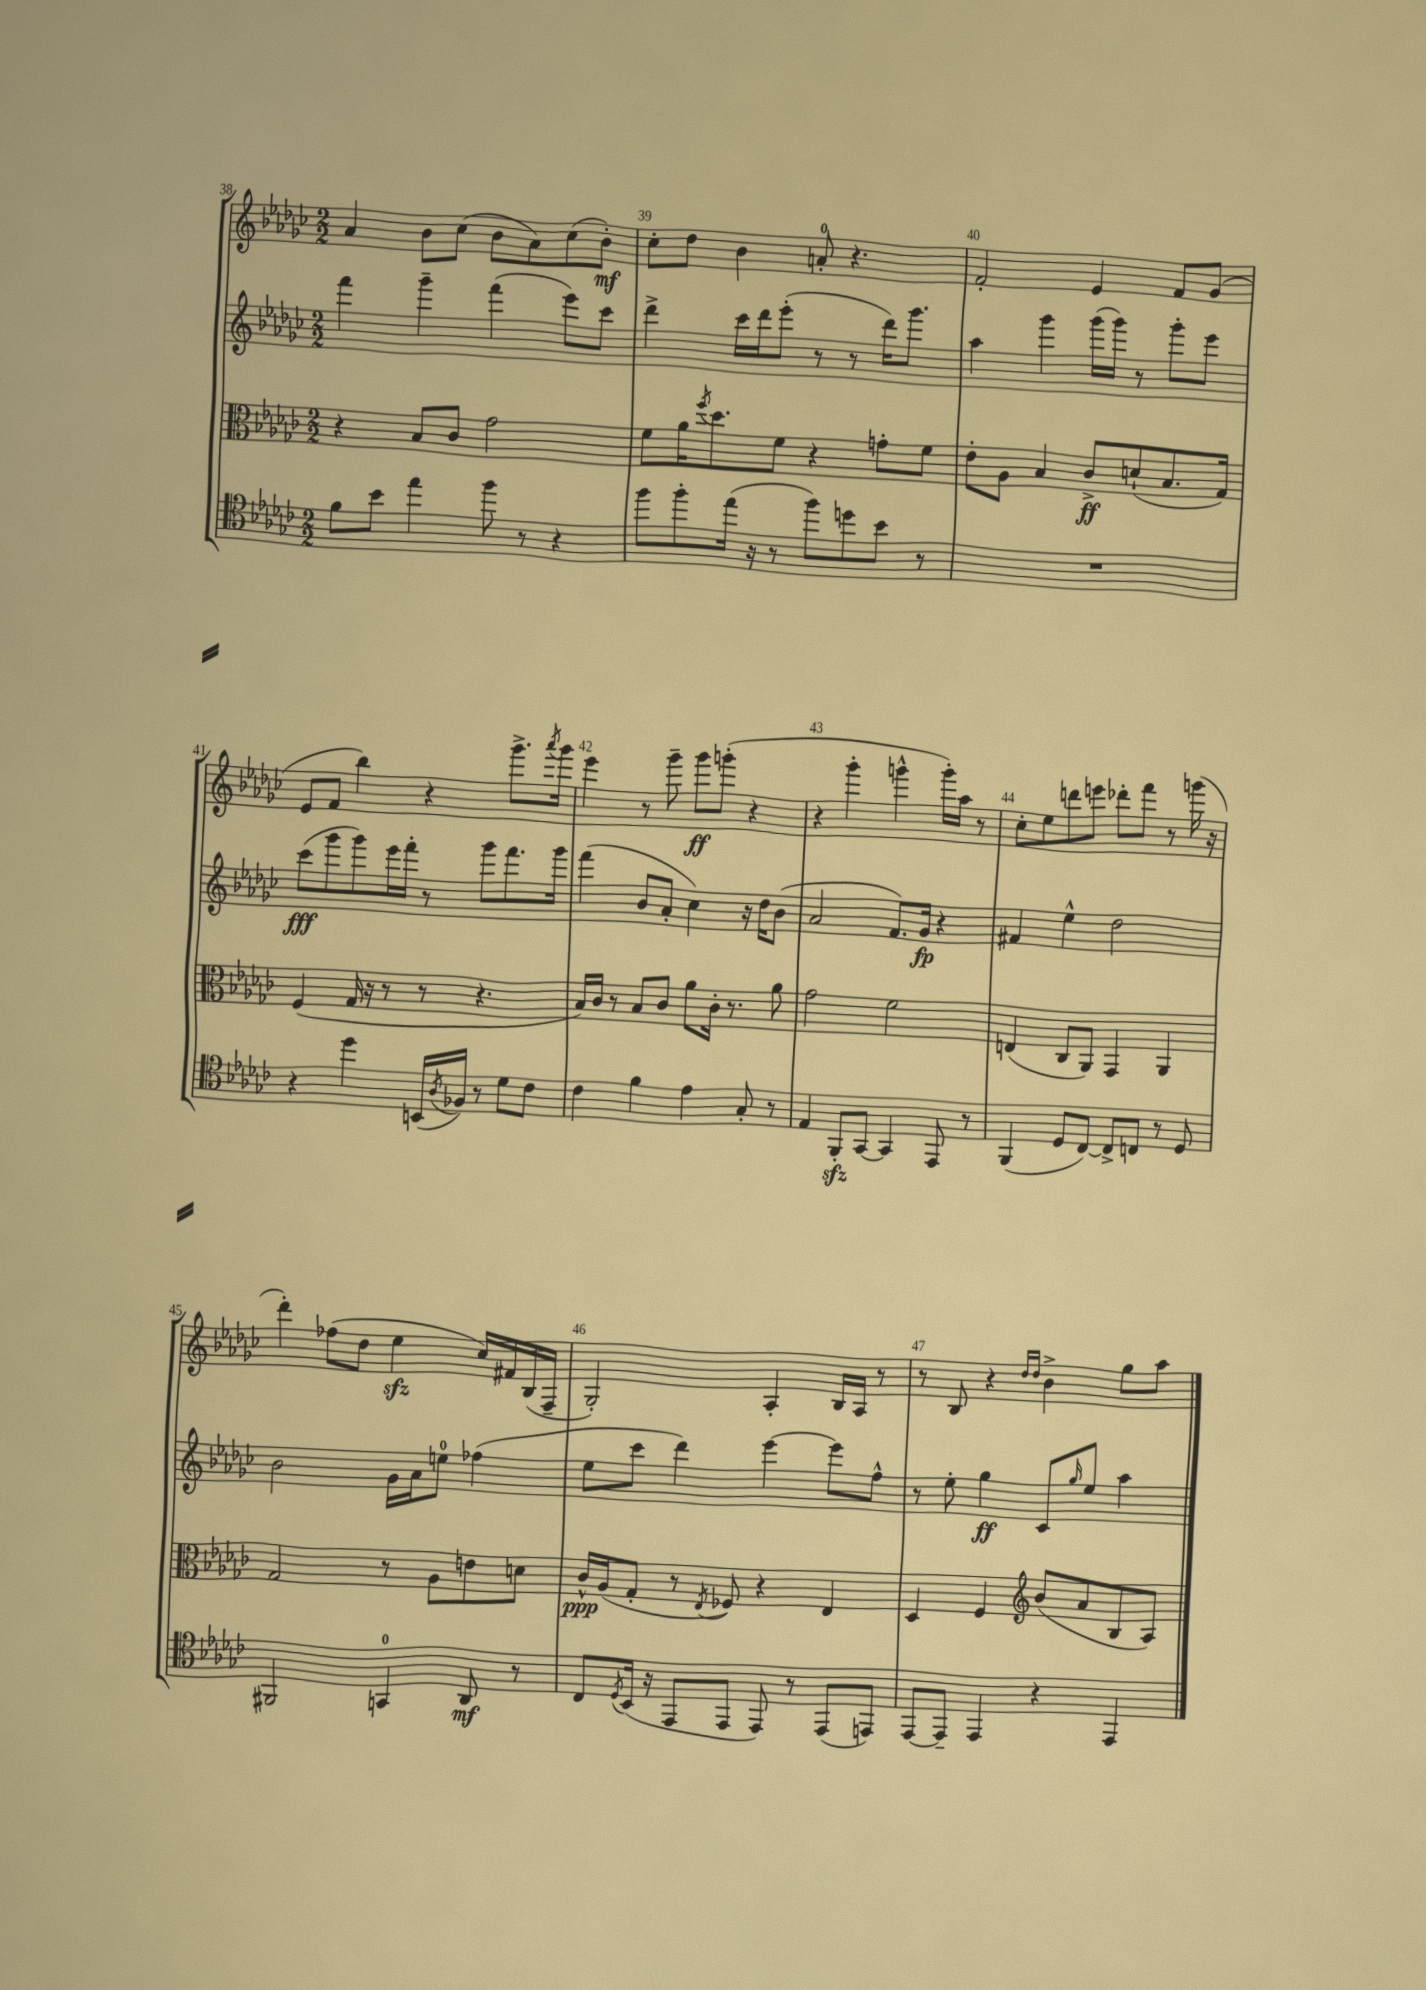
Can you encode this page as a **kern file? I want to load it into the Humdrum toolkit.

**kern	**kern	**kern	**kern
*staff4	*staff3	*staff2	*staff1
*clefC4	*clefC3	*clefG2	*clefG2
*k[b-e-a-d-g-c-]	*k[b-e-a-d-g-c-]	*k[b-e-a-d-g-c-]	*k[b-e-a-d-g-c-]
*M2/2	*M2/2	*M2/2	*M2/2
8f	4r	4fff	4a-
8b-	.	.	.
4ee-	8B-	4ggg-~	8b-
.	8c-	.	(8cc-
8ff	2g-	(4fff	8b-
8r	.	.	8a-)
4r	.	8eee-)	(8cc-
.	.	8ccc-	8b-')
=	=	=	=
8ff	8f	4ddd-^	8cc-'
8ff'	16a-	.	8dd-
.	8qff	.	.
.	8.dd-	.	.
(16ee-	.	16ccc-	4b-
16r	.	16ddd-	.
8r	8f	(8eee-'	.
8ff)	4r	8r	8a'
8dd	.	8r	4.r
8b-	8g'	16ddd-)	.
.	.	8.ggg-	.
8r	8f	.	.
=	=	=	=
1r	8e-'	4aa-	2f'
.	8A-	.	.
.	4B-	4ggg-	.
.	8c-^	(16ggg-	4e-
.	.	16ggg-)	.
.	(8d`	8r	.
.	8.B-	8ggg-'	8f
.	.	8eee-	(8g-
.	16G-)	.	.
=	=	=	=
4r	(4F	(8ccc-	8e-
.	.	8ggg-	8f
4dd-	16G-	8ggg-)	4bb-)
.	16r	.	.
.	8r	16eee-	.
.	.	16fff'	.
(16BB	8r	8r	4r
8qA-	.	.	.
16F-)	.	.	.
8r	4.r	8ggg-	.
8d-	.	8.fff	8.ggg-^
8c-	.	.	.
.	.	.	8qaaa-
.	.	16ggg-	16ggg-
=	=	=	=
4c-	16B-)	(4fff	4eee-
.	16c-	.	.
.	8r	.	.
4f	8B-	8b-	8r
.	8c-	8a-'	8ggg-~
4e-	8a-	4cc-)	8ggg-
.	16c-'	.	(8ggg'
.	8.r	.	.
8G-'	.	16r	4r
.	.	16dd-	.
8r	8a-	(8b-	.
=	=	=	=
4E-	2g-	2a-	4r
8FF'	.	.	4ggg-'
[8GG-	.	.	.
4GG-]	2f	8.f)	4ggg^^
.	.	16g-	.
8EE-	.	4r	16ggg')
.	.	.	16aa-
8r	.	.	8r
=	=	=	=
(4FF	(4E	4f#	8cc-'
.	.	.	8ee-
8D-	8C-	4ee-^^	8ddd
[8C-)	8AA-)	.	8eee
8C-^]	4GG-	2dd-	8ddd-'
8C	.	.	8fff
8r	4AA-	.	8r
8D-	.	.	(16ggg
.	.	.	16r
=	=	=	=
2FF#	2G-	2b-	4ddd-')
.	.	.	(8ff-
.	.	.	8dd-
4GG	8r	16g-	4ee-
.	.	16a-	.
.	8A-	8ee	.
8AA-	8e	(4ff-	16cc-)
.	.	.	16f#
8r	8d	.	(16B-
.	.	.	16F~
=	=	=	=
8C-	16c-^^	8ee-	2G-')
.	(16A-	.	.
8qD-	.	.	.
(16BB-	8G-'	8ccc-	.
16r	.	.	.
8EE-	8r	4ddd-)	.
.	8qE-	.	.
8EE-	8F-)	.	.
8EE-)	4r	[4eee-	4A-'
8r	.	.	.
(8EE-	4E-	8eee-]	16B-
.	.	.	16A-
8EE)	.	8ff^^	8r
=	=	=	=
[8EE-	4D-	8r	8r
8EE-~]	.	8ee-'	8B-
4EE-	4F	4gg-	4r
*	*clefG2	*	*
.	.	.	16qqdd-
.	.	.	16qqdd-
4r	(8b-	8c-	4b-^
.	.	16qqgg-	.
.	8a-	8ee-	.
4EE-	8B-	4aa-	8gg-
.	8A-)	.	8aa-
==	==	==	==
*-	*-	*-	*-
